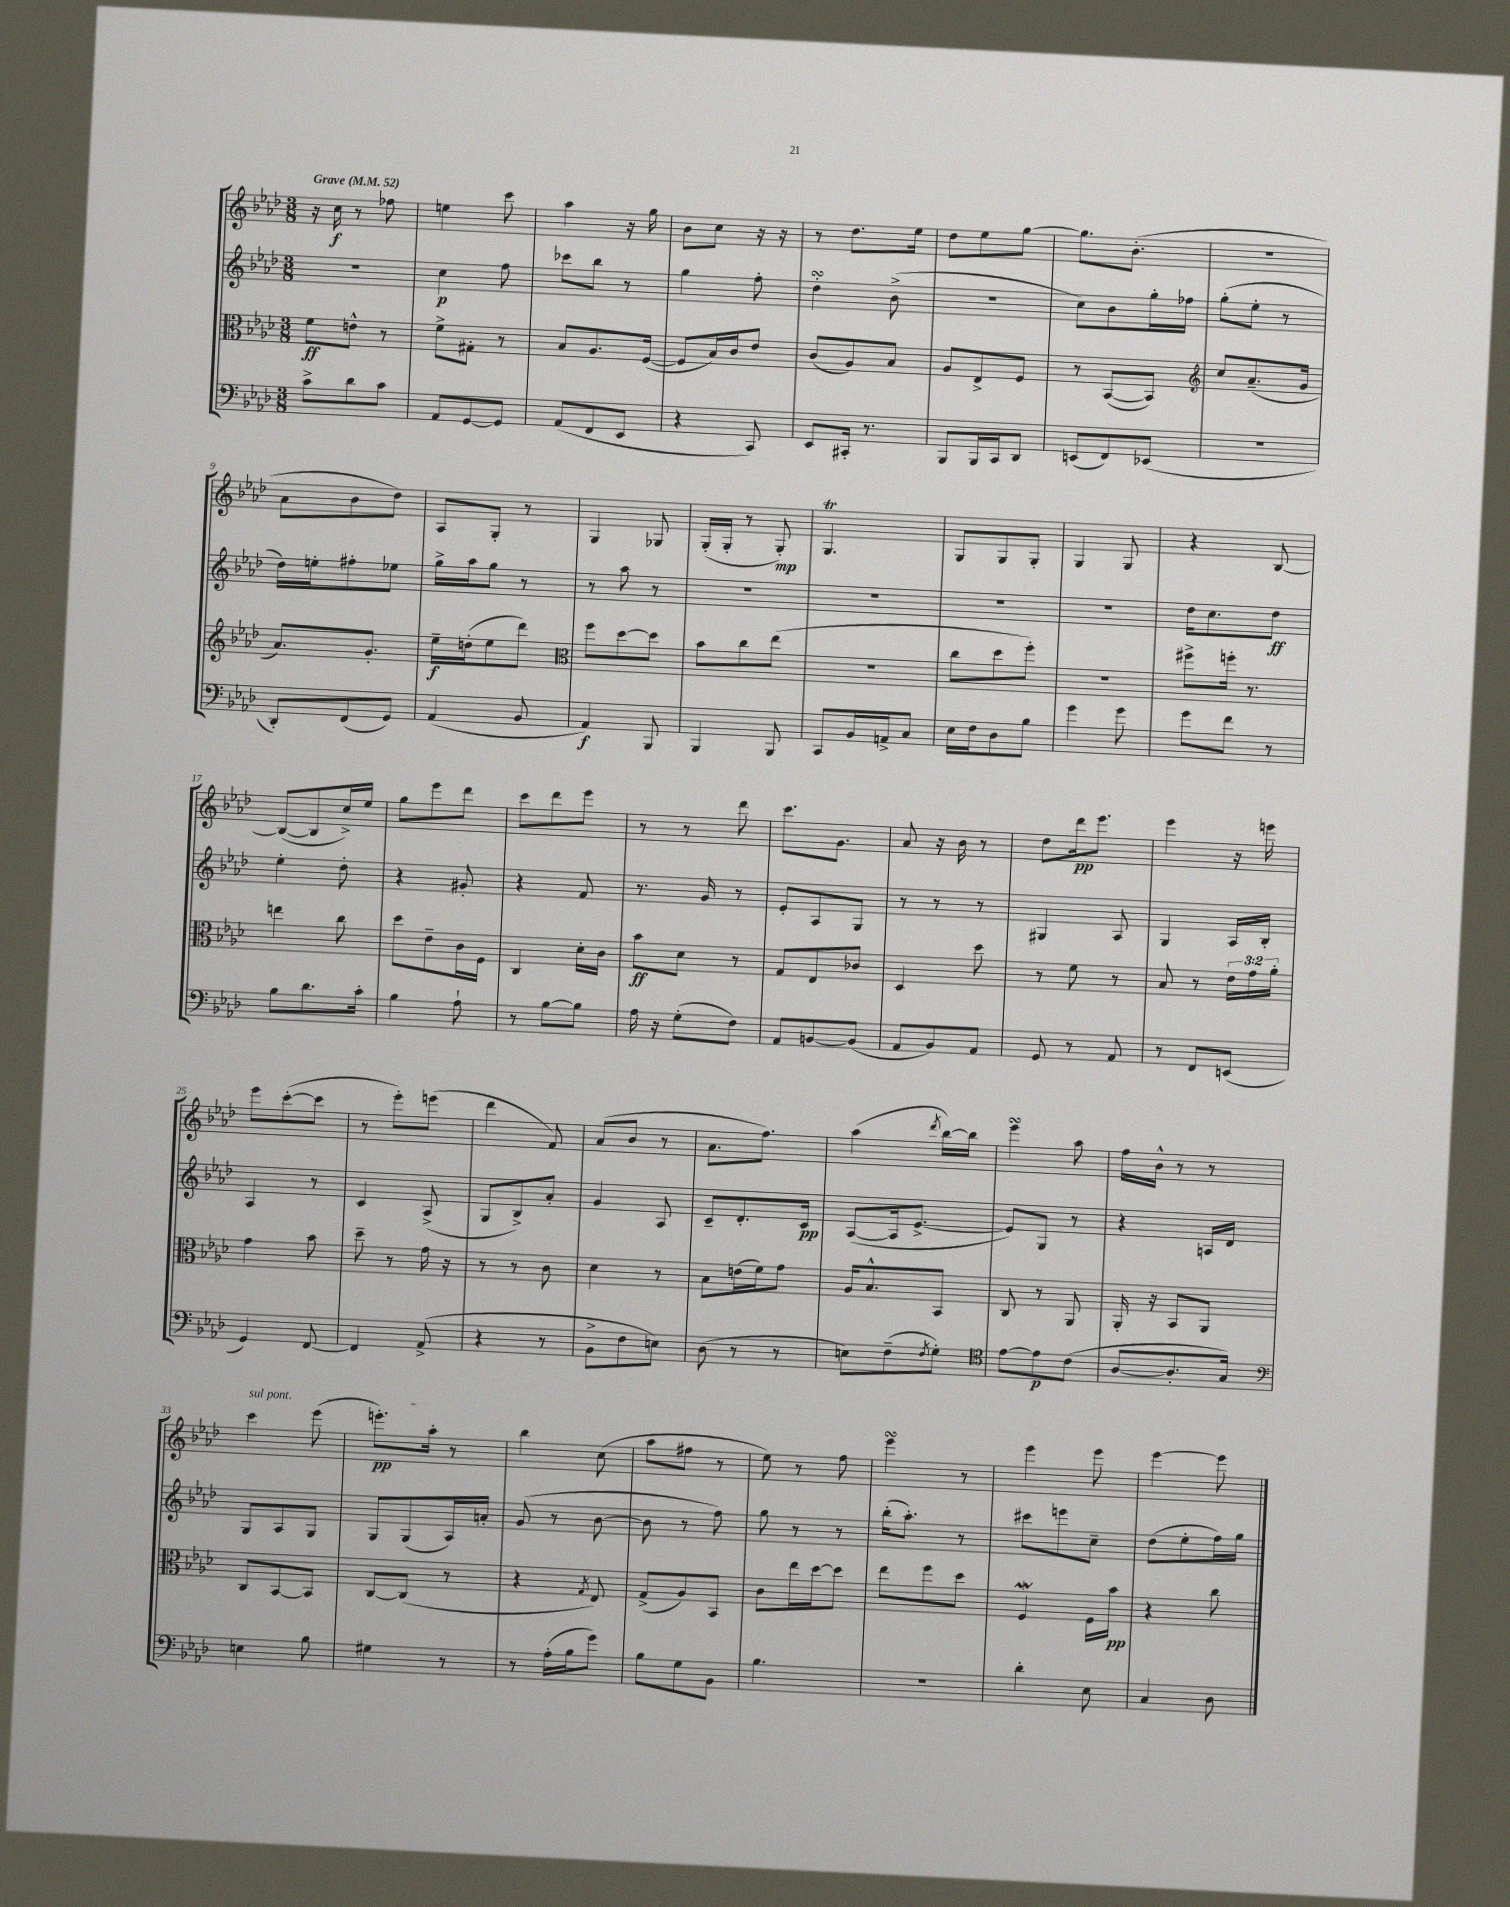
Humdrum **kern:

**kern	**kern	**kern	**kern
*staff4	*staff3	*staff2	*staff1
*clefF4	*clefC3	*clefG2	*clefG2
*k[b-e-a-d-]	*k[b-e-a-d-]	*k[b-e-a-d-]	*k[b-e-a-d-]
*M3/8	*M3/8	*M3/8	*M3/8
*MM52	*MM52	*MM52	*MM52
8c^	8f	4.r	16r
.	.	.	16cc
8d-	8e^^	.	8r
8c	8r	.	8ff-
=	=	=	=
8AA-	8f^	4cc	4ee
[8GG	8G#'	.	.
8GG]	8r	8ff	8ccc
=	=	=	=
(8AA-	8B-	8ccc-	4aa-
8FF	8.A-	8bb-	.
8EE-	.	8r	16r
.	([16F	.	16gg
=	=	=	=
4r	8F]	4gg	8b-
.	16B-)	.	8cc
.	16c	.	.
8CC)	8e-	8ff'	16r
.	.	.	16r
=	=	=	=
8EE-	(8c	4dd-'	8r
16CC#'	8A-)	.	8.dd-
8.r	.	.	.
.	8B-	(8b-^	.
.	.	.	16ee-
=	=	=	=
8BBB-	8A-	4.r	8dd-
16BBB-	8E-^	.	8ee-
16CC	.	.	.
8DD-	8F	.	[8gg
=	=	=	=
(8EE	8r	8cc)	8.gg]
8FF)	([8BB-	8b-	.
.	.	.	(8.b-'
(8EE-	8BB-])	16gg'	.
.	.	16ff-	.
=	=	=	=
*	*clefG2	*	*
4.r	8cc	(8gg'	4.r
.	(8.a-~	8ee-'	.
.	.	8r	.
.	16g	.	.
=	=	=	=
8DD-')	8.a-)	16dd-)	8a-
.	.	16ee'	.
(8FF	.	8ff#'	8b-
.	8.g'	.	.
8GG)	.	8ee-	8dd-)
=	=	=	=
(4AA-	16ee-~	16gg^	8A-
.	(16dd'	16aa-	.
.	8ee-	8gg	8G'
8BB-	8ddd-)	8r	8r
=	=	=	=
*	*clefC3	*	*
4AA-)	8ff	8r	4G
.	[8dd-	8aa-	.
8BBB-	8dd-]	8r	8G-
=	=	=	=
4BBB-	8b-	4.r	(16G'
.	.	.	16G'
.	8cc	.	8r
8BBB-	(8ee-	.	8G')
=	=	=	=
8CC	4.r	4.r	4.G
16BB-	.	.	.
16AA^	.	.	.
8C	.	.	.
=	=	=	=
16E-	8cc	4.r	8G
16F	.	.	.
8D-	8dd-	.	8G
8B-	8ff')	.	8G'
=	=	=	=
4g	4.r	4.r	4G
8g	.	.	8G
=	=	=	=
8g	8ff#^	16dd-	4r
.	.	8.cc	.
8f	16ff'	.	.
.	8.r	.	.
8r	.	8dd-	[8B-
=	=	=	=
8B-	4ee	4ee-'	(8B-_
8.d-	.	.	8B-]
.	8cc	8dd-'	16cc^)
16c'	.	.	16ee-
=	=	=	=
4B-	8dd-	4r	8gg
.	8e-~	.	8eee-
8A-`	16c	8g#'	8ddd-
.	16F	.	.
=	=	=	=
8r	4C	4r	8ccc
[8B-	.	.	8ddd-
8B-]	16d-'	8f	8eee-
.	16c	.	.
=	=	=	=
16A-	8b-	8.r	8r
16r	.	.	.
(8G'	8d-	.	8r
.	.	16g	.
8F)	8r	8r	8ddd-
=	=	=	=
8AA-	8G	8e-'	8.ccc
[8BB	8E-	8A-	.
.	.	.	8.g
(8BB]	8c-	8G	.
=	=	=	=
8AA-	4D-	8r	8a-
8BB-)	.	8r	16r
.	.	.	16b-
8AA-	8dd-	8r	8r
=	=	=	=
8GG	8r	4G#	8dd-
8r	8f	.	16ddd-
.	.	.	8.eee-
8AA-	8r	8A-	.
=	=	=	=
8r	8B-	4G	4eee-
8FF	8r	.	.
(8EE	24e-	16A-	16r
.	24g	.	.
.	.	16B-'	16eee
.	24a-'	.	.
=	=	=	=
4GG)	4g	4A-	8eee-
.	.	.	([8ccc'
[8FF	8b-	8r	8ccc]
=	=	=	=
4FF]	8dd-~	4c	8r
.	8r	.	8eee-')
(8AA-^	16g	(8A-^	(8eee
.	16r	.	.
=	=	=	=
4r	8r	8G	4ddd-
.	8r	8B-^)	.
8r	8c	8a-'	8f)
=	=	=	=
8BB-^	4d-	4g	(8a-
8F	.	.	8b-
8E)	8r	8A-	8r
=	=	=	=
(8D-	8B-	8c~	8.a-
8r	(16e	8.d-'	.
.	16f)	.	8.ff)
8r	8g	.	.
.	.	16c	.
=	=	=	=
8E)	16A-	([8A-	(4aa-
.	8.B-^^	.	.
(8F~	.	16A-]	.
.	.	[8.e-^	.
8qF	.	.	8qddd-
8G')	8BB-	.	[16bb-)
.	.	.	16bb-]
=	=	=	=
*clefC4	*	*	*
[8e-	8C	8e-])	4eee-
8e-]	8r	8G	.
(8c	8AA-	8r	8aa-
=	=	=	=
[8A-	16AA-'	4r	16ff
.	16r	.	16b-^^
8.A-']	8BB-	.	8r
.	8AA-	16A	8r
16G)	.	16d-	.
=	=	=	=
*clefF4	*	*	*
4E	8C	8G	4ccc
.	[8BB-	8A-	.
8B-	8BB-]	8G	(8eee-
=	=	=	=
4G#	[8C	8G	8.eee')
.	(8C]	(8G	.
.	.	.	16aa-'
8r	8r	16A-)	8r
.	.	16a'	.
=	=	=	=
8r	4r	(8g	4bb-
(16A-'	.	8r	.
16B-	.	.	.
.	8qG	.	.
8g)	8E-)	[8b-	(8cc
=	=	=	=
8B-	(8G^	8b-]	8aa-
8G	8A-)	8r	8ff#
8BB-	8BB-	8ff)	8r
=	=	=	=
4.B-	8c	8gg	8ee-)
.	16ee-	8r	8r
.	[16dd-	.	.
.	8dd-]	8r	8ff
=	=	=	=
4.r	8ee-	(16bb-'	4eee-
.	.	8.aa-')	.
.	8ff	.	.
.	8dd-	8r	8r
=	=	=	=
4d-'	4F	8ccc#	4eee-
.	.	8eee	.
8E-	16F	8cc~	8eee-
.	16b-	.	.
=	=	=	=
4C	4r	(8dd-	[4eee-
.	.	8ee-'	.
8D-	8cc	16ff)	8eee-]
.	.	16gg	.
==	==	==	==
*-	*-	*-	*-
